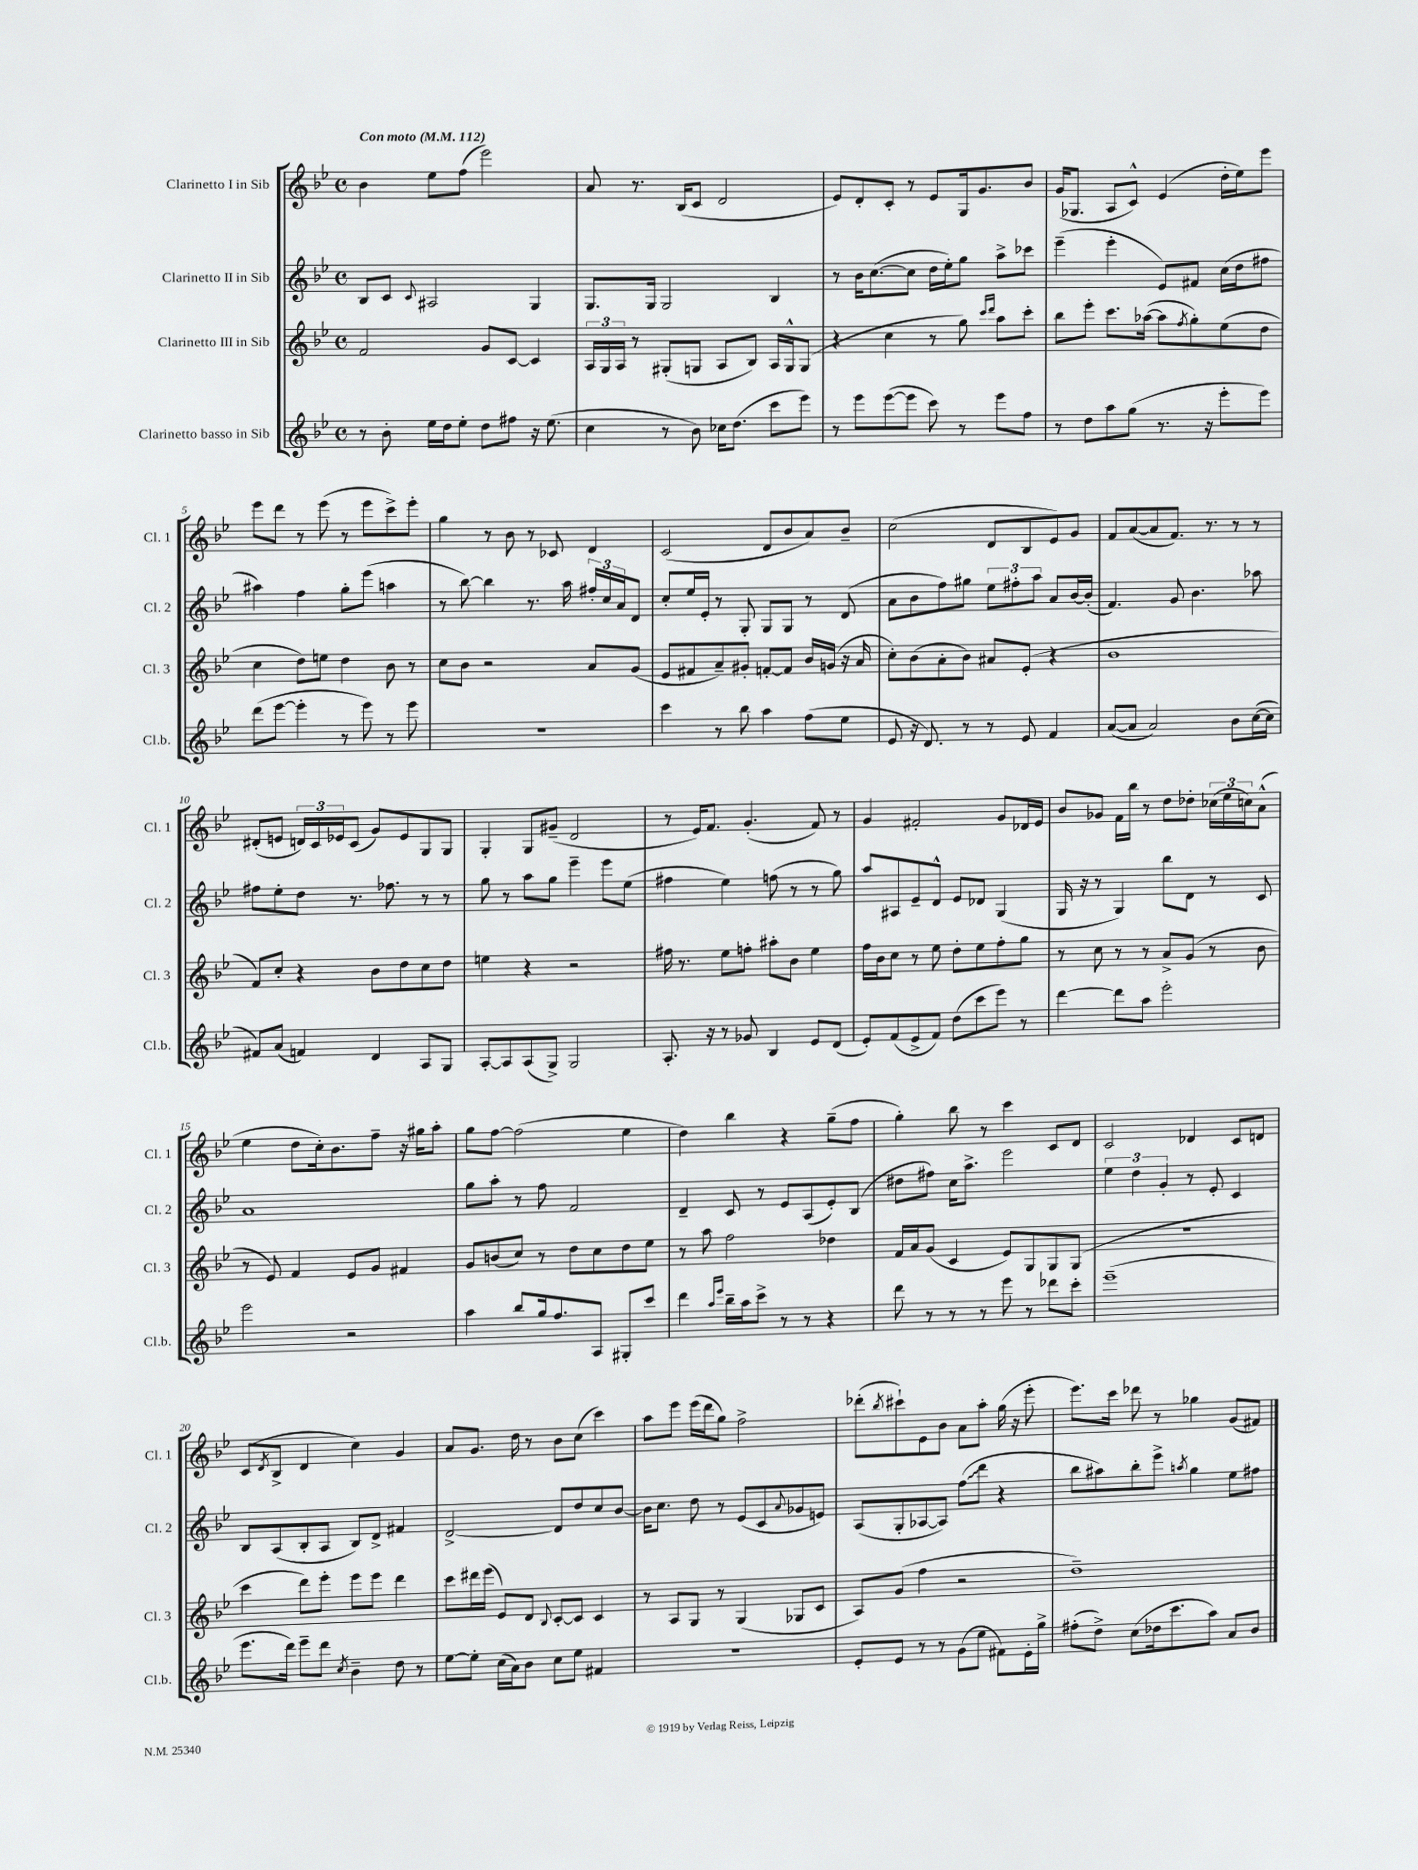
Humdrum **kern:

**kern	**kern	**kern	**kern
*staff4	*staff3	*staff2	*staff1
*clefG2	*clefG2	*clefG2	*clefG2
*k[b-e-]	*k[b-e-]	*k[b-e-]	*k[b-e-]
*M4/4	*M4/4	*M4/4	*M4/4
*met(c)	*met(c)	*met(c)	*met(c)
*MM112	*MM112	*MM112	*MM112
8r	2f	8B-	4b-
8b-'	.	8c	.
.	.	8qqc	.
16ee-	.	2A#	8ee-
16dd	.	.	.
8ee-'	.	.	(8ff
8dd	8g	.	2eee-)
8ff#	[8c	.	.
16r	4c]	4G	.
(8.ee-	.	.	.
=	=	=	=
4cc	24A	8.G	8a
.	24G	.	.
.	24A	.	.
.	8r	.	8.r
.	.	16G	.
8r	(8G#'	2G	.
.	.	.	(16B-
8b-)	8G	.	8c
16cc-	8A	.	2d
(8.dd	.	.	.
.	8B-)	.	.
8ccc	16A	4B-	.
.	16G^^	.	.
8eee-)	(8G	.	.
=	=	=	=
8r	4r	8r	8e-)
8eee-	.	16b-	8d'
.	.	([8.cc	.
([8eee-	4cc	.	8c'
8eee-]	.	8cc]	8r
8ccc)	8r	16dd	8e-
.	.	16ee-')	.
8r	8gg)	8gg	16G
.	.	.	8.g
.	16qqccc	.	.
.	16qqddd	.	.
8eee-	8aa	8aa^	.
8ff	8ccc'	8ccc-	8b-
=	=	=	=
8r	8bb-	(4eee-~	(16g
.	.	.	8.G-
8dd	8eee-'	.	.
8aa	8.ccc	4eee-'	8A
(8gg	.	.	8c^^)
.	([16aa-	.	.
8.r	8aa-]	8e-)	(4e-
.	8qff	.	.
.	8gg')	8f#	.
16r	.	.	.
8eee-'	(8ee-	(16cc	16dd'
.	.	16dd	16ee-)
8eee-)	8dd	8ff#	8eee-
=	=	=	=
(8ddd	4cc	4aa#)	8eee-
[8eee-	.	.	8ddd
4eee-']	8dd)	4ff	8r
.	8ee	.	(8eee-
8r	4dd	8gg'	8r
8eee-)	.	(8eee-	8eee-
8r	8b-	4aa	8ccc^)
8eee-	8r	.	8eee-'
=	=	=	=
1r	8cc	8r	4gg
.	8b-	[8bb-)	.
.	2r	4bb-]	8r
.	.	.	8b-
.	.	8.r	8r
.	.	.	8c-
.	.	16aa	.
.	8a	24ff#'	4d
.	.	24cc	.
.	.	24a	.
.	(8g	8d	.
=	=	=	=
4ccc	8e-	8cc'	(2c
.	8f#	16ee-	.
.	.	16e-'	.
8r	8a~)	8r	.
8bb-	8g#'	8G'	.
4aa	[8f'	8G	8d
.	8f]	8G	8b-
(8ff	16b-	8r	8a)
.	(16g	.	.
8ee-	16r	(8d	8b-~
.	16a	.	.
=	=	=	=
8e-	8cc')	8a	(2cc
16r	(8b-	8b-	.
8.d)	.	.	.
.	8a'	8ff)	.
8r	8b-)	8gg#	.
8r	8a#	12ee-	8d
.	.	12ff#'	.
8e-	(8e-'	.	8B-
.	.	12aa	.
4f	4r	8a	8e-)
.	.	[16b-	8g
.	.	(16b-']	.
=	=	=	=
([8a	1b-	4.f)	8f
8a]	.	.	([8a
2a)	.	.	8a]
.	.	8g	8.f)
.	.	4.b-	.
.	.	.	8.r
8b-	.	.	8r
([16cc	.	8aa-	8r
16cc]	.	.	.
=	=	=	=
8f#)	8f)	8ff#	(8d#'
(8a	8cc'	8ee-'	8e
4f)	4r	8dd	24d)
.	.	.	24c
.	.	.	24e-
.	.	8.r	(8c
4d	8b-	.	8g)
.	.	8.ff-	.
.	8dd	.	8e-
8A	8cc	8r	8G
8G	8dd	8r	8G
=	=	=	=
[8A'	4ee	8gg	4G'
8A]	.	8r	.
(8A	4r	8aa	8G
8G^)	.	8gg	(8g#~
2G	2r	4eee-~	2d
.	.	8eee-	.
.	.	(8ee-	.
=	=	=	=
8.A'	16ff#	4ff#	8r
.	8.r	.	.
.	.	.	16e-)
16r	.	.	8.f
8r	8ee-	4ee-)	.
8g-	8ff'	.	(4.g'
4B-	8aa#'	(8ff	.
.	8b-	8r	.
8e-	4ee-	8r	8f)
(8d	.	8gg)	8r
=	=	=	=
8e-')	16ff	8aa	4g
.	16b-	.	.
(8f	8cc	8A#	.
8e-^	8r	8e-~	2f#'
8f)	8ee-	8d^^	.
(8dd	8dd'	8e-	.
8ccc	8ee-	8d-	.
8eee-)	8ff'	(4G	8g
8r	8gg	.	16d-
.	.	.	16e-
=	=	=	=
[4ddd	8r	16G	8b-
.	.	16r	.
.	8cc	8r	8g-
8ddd]	8r	4G)	16f
.	.	.	16bb-
8aa	8r	.	8r
2eee-'	8a^	8bb-	8dd
.	(8g	8d	8dd-'
.	8r	8r	(24cc-
.	.	.	24ee-
.	.	.	24cc)
.	8b-	8c	(8a^^
=	=	=	=
2eee-	8r	1a	4ee-
.	8e-)	.	.
.	4f	.	8dd
.	.	.	16cc')
.	.	.	8.b-
2r	8e-	.	.
.	8g	.	8ff~
.	4f#	.	16r
.	.	.	16gg#
.	.	.	8aa'
=	=	=	=
4aa	8g	8gg	8gg
.	(8b	8aa'	[8ff
8bb-	8cc)	8r	(2ff]
16gg	8r	8ff	.
8.ff	.	.	.
.	8dd	2f	.
8A	8cc	.	.
8G#'	8dd	.	4ee-
8ccc	8ee-	.	.
=	=	=	=
4ddd	8r	4d~	4dd)
.	8aa	.	.
16qqaa	.	.	.
16qqeee-	.	.	.
16bb-~	2ff	8c	4bb-
16aa	.	.	.
8ccc^	.	8r	.
8r	.	8e-	4r
8r	.	(8A	.
4r	4dd-	8e-')	(8gg~
.	.	(8B-	8ff
=	=	=	=
8ddd	16f	8dd#	4gg')
.	16a	.	.
8r	(8g	8ff#)	.
8r	4c	16cc	8bb-
.	.	8.aa^	.
8r	.	.	8r
8eee-	8e-)	2eee-	4ccc
8r	8G	.	.
8ddd-	8G	.	8c
8ccc'	(8G	.	8d
=	=	=	=
(1eee-~	1r	6ee-	2c
.	.	6dd	.
.	.	6g'	.
.	.	8r	4d-
.	.	8e-'	.
.	.	4c	8c
.	.	.	8d
=	=	=	=
8.eee-	4ccc	8B-	(8c
.	.	.	8qd
.	.	(8A	8B-^
16ddd)	.	.	.
8eee-~	8ddd)	8B-'	4d
8ddd	8eee-'	8A	.
8qcc	.	.	.
4b-~	8eee-	8B-)	4cc)
.	8eee-	8d^	.
8dd	4ddd	4f#	4g
8r	.	.	.
=	=	=	=
[8ee-	8ccc	[2d^	8a
8ee-']	16ddd#	.	8.g
.	(16eee-	.	.
(16cc	8e-)	.	.
16a)	.	.	16dd
8b-	8d	.	8r
.	8qqB-	.	.
8cc	[8c'	8d]	8b-
8ee-	8c]	8dd	(8cc
4f#	4c	8cc	4ccc)
.	.	[8b-	.
=	=	=	=
1r	8r	16b-]	8aa
.	.	8.cc	.
.	8A	.	8eee-
.	8G	8dd	(16eee-
.	.	.	16ddd
.	8r	8r	8gg)
.	(4G	(8e-	2ff^
.	.	8c	.
.	.	8qqa	.
.	8G-	8g-	.
.	8c	8e)	.
=	=	=	=
8e-'	8A)	(8A	(8ddd-'
.	.	.	8qbb-
8e-	(8g	8G'	8ccc#`)
8r	4ff	[8A-	8e-
8r	.	8A-])	8b-
(8g	2r	(8ff	8a
8ee-	.	8ddd	8aa'
8f#)	.	4r	(16gg
.	.	.	16r
16e-'	.	.	8eee-'
16gg^	.	.	.
=	=	=	=
(8ff#'	1dd~)	8bb-	8.eee-)
8dd^)	.	8aa#)	.
.	.	.	16ccc
(8cc	.	8bb-'	8ddd-
16dd-	.	8eee-^	8r
8.ccc	.	.	.
.	.	8qaa	.
.	.	4gg	4gg-
8aa)	.	.	.
8a	.	8ee-	(8g
8b-	.	8ff#	8f#)
==	==	==	==
*-	*-	*-	*-
